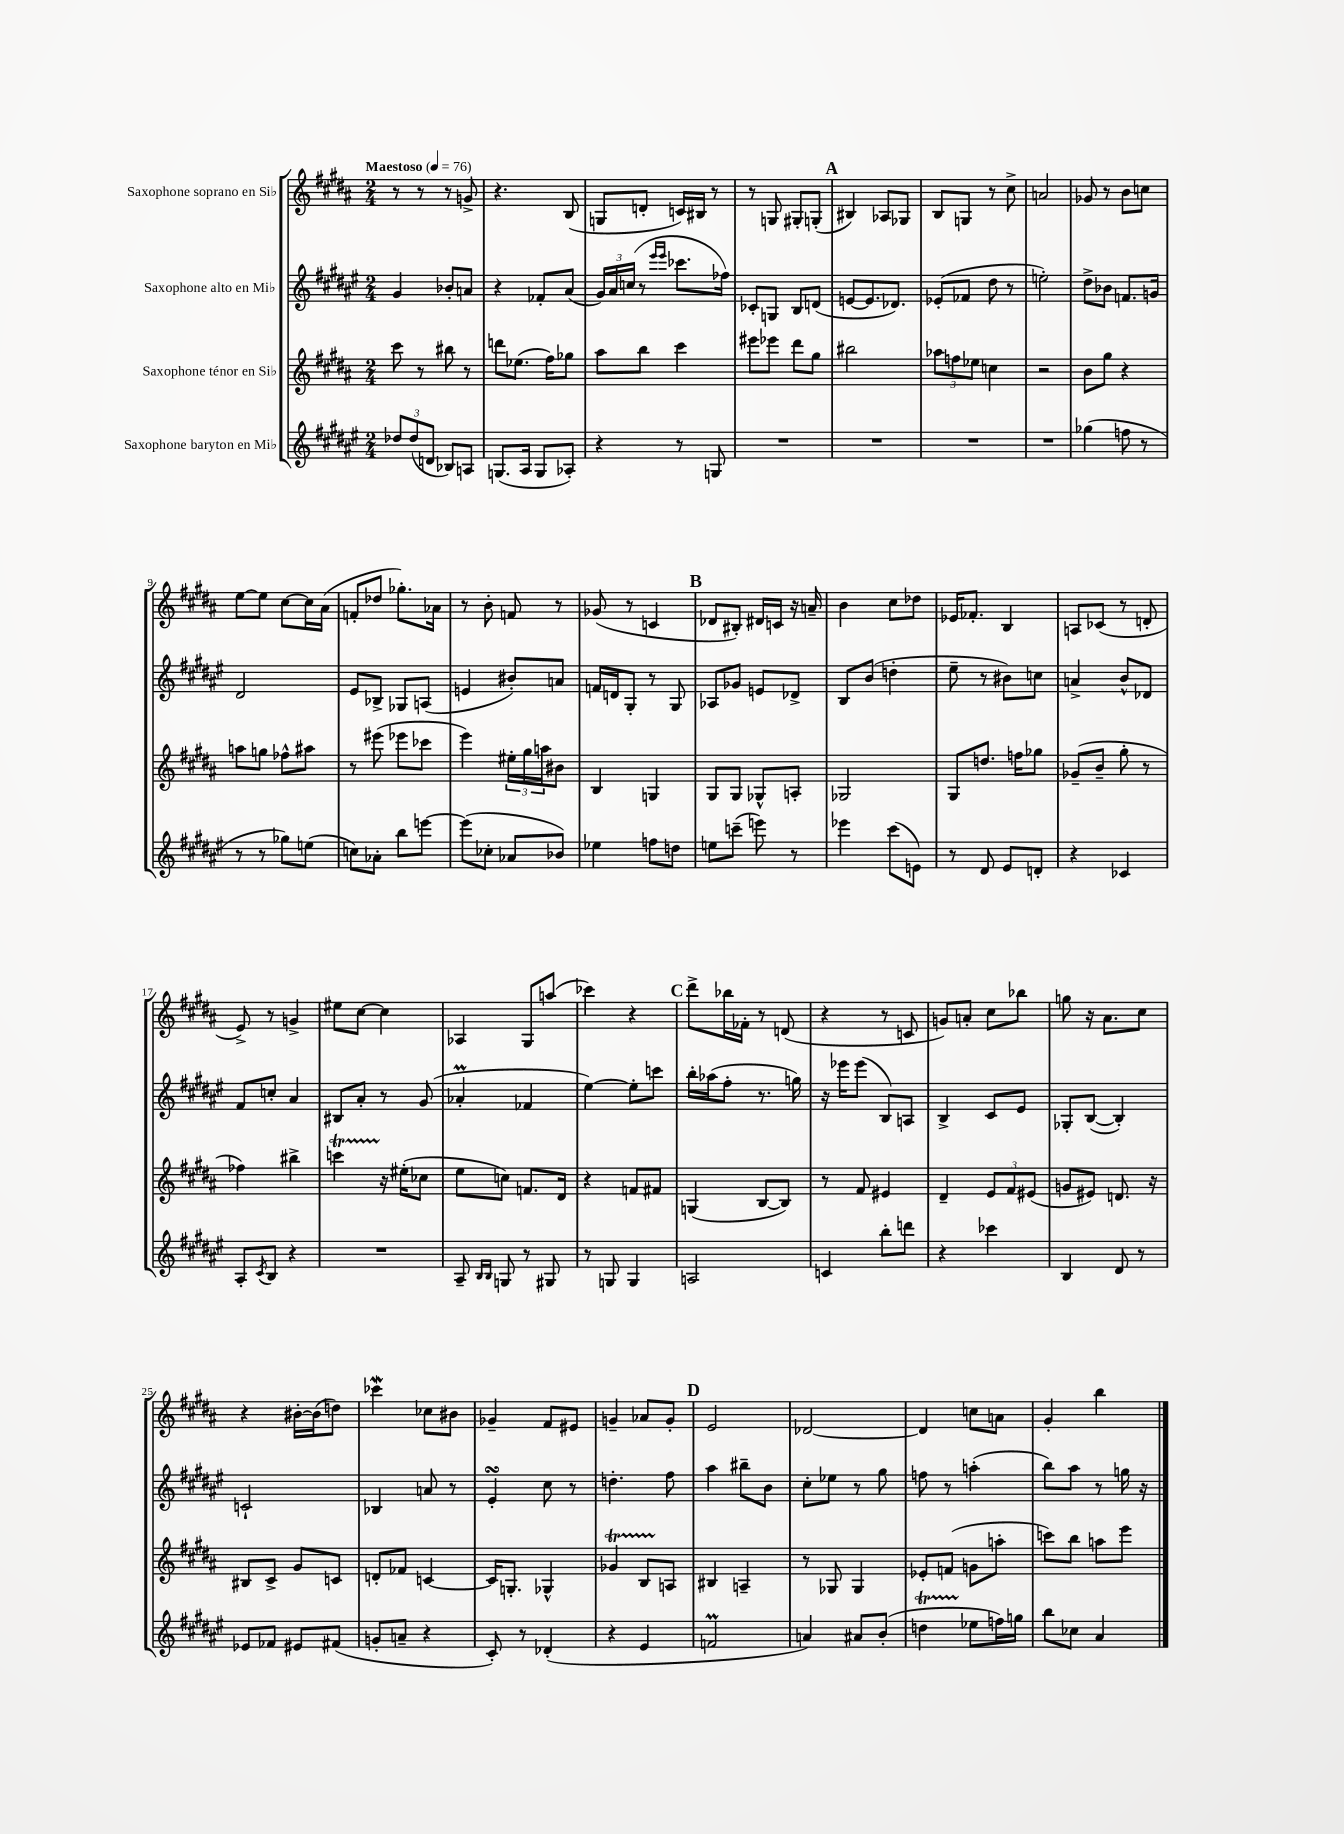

**kern	**kern	**kern	**kern
*staff4	*staff3	*staff2	*staff1
*clefG2	*clefG2	*clefG2	*clefG2
*k[f#c#g#d#a#e#]	*k[f#c#g#d#a#]	*k[f#c#g#d#a#e#]	*k[f#c#g#d#a#]
*M2/4	*M2/4	*M2/4	*M2/4
*MM76	*MM76	*MM76	*MM76
12dd-	8ccc#	4g#	8r
(12dd-	.	.	.
.	8r	.	8r
12d	.	.	.
8B-)	8bb#	8b-'	8r
8A	8r	8a	8g^
=	=	=	=
(8.G	8ddd	4r	4.r
.	(8.ee-	.	.
16A#	.	.	.
8G	.	8f-'	.
.	16ff#)	.	.
8A-')	8gg-	(8a#	(8B
=	=	=	=
4r	8aa#	24g#)	8G
.	.	24a#	.
.	.	(24cc	.
.	8bb	8r	8d'
.	.	16qqeee#	.
.	.	16qqeee#	.
8r	4ccc#	8.ccc-	16c)
.	.	.	16B#
8G	.	.	8r
.	.	16ff-)	.
=	=	=	=
2r	8eee#	8c-'	8r
.	8eee-	8G	8G
.	8ddd#	8B	8G#'
.	8gg#	(8d	(8G'
=	=	=	=
2r	2bb#	[8e	4B#)
.	.	8.e]	.
.	.	.	8A-
.	.	8.d-)	.
.	.	.	8G-
=	=	=	=
2r	12aa-	(8e-'	8B
.	12ff	.	.
.	.	8f-	8G
.	12ee-	.	.
.	4cc	8dd#	8r
.	.	8r	8cc#^
=	=	=	=
2r	2r	2ee')	2a
=	=	=	=
(4gg-	8b	8dd#^	8g-
.	8gg#	8b-	8r
8ff	4r	8.f	8b
8r	.	.	8cc
.	.	16g	.
=	=	=	=
8r	8aa	2d#	[8ee
8r	8gg	.	8ee]
8gg-)	8ff-^^	.	[8cc#
(8ee	8aa#	.	16cc#]
.	.	.	(16a#
=	=	=	=
8cc)	8r	8e#	8f'
8a-'	(8eee#	8B-^	8dd-
8bb	8eee-	8G-	8.gg-')
[8eee	8ccc-	(8A	.
.	.	.	16a-
=	=	=	=
(8eee]	4eee)	4e	8r
8cc-'	.	.	8b'
8a-	24ee#'	8b#')	8f
.	24gg#	.	.
.	24aa	.	.
8b-)	8b#	8a	8r
=	=	=	=
4ee-	4B	16f	(8g-
.	.	16d	.
.	.	8G#'	8r
8ff	4G	8r	4c
8dd	.	8G#	.
=	=	=	=
8ee	8G#	8A-	8d-
(8ccc~	8G#	8g-	8B#')
8eee)	8G-^^	8e	16d#
.	.	.	16c
8r	8A'	8d-^	16r
.	.	.	16a~
=	=	=	=
4eee-	2G-	8B	4b
.	.	(8b	.
(8ccc#	.	4dd'	8cc#
8e)	.	.	8dd-
=	=	=	=
8r	8G#	8ee#~	16e-
.	.	.	8.f-'
8d#	8.dd	8r	.
8e#	.	8b#)	4B
.	16ff	.	.
8d'	8gg-	8cc	.
=	=	=	=
4r	(8g-~	4a^	8A
.	8b~	.	(8c-
4c-	8gg#'	8b^^	8r
.	8r	8d-	8d'
=	=	=	=
8A#'	4ff-)	8f#	8e^)
8qc#	.	.	.
8B	.	8cc'	8r
4r	4bb#^	4a#	4g^
=	=	=	=
2r	4ccc	8B#	8ee#
.	.	8a#'	[8cc#
.	16r	8r	4cc#]
.	(16ee#'	.	.
.	8cc-	(8g#	.
=	=	=	=
8A#~	8ee	4a-'	4A-
16qqB	.	.	.
16qqB	.	.	.
8G	8cc)	.	.
8r	8.f	4f-	8G#
8G#	.	.	(8aa
.	16d#	.	.
=	=	=	=
8r	4r	[4ee#)	4ccc-)
8G	.	.	.
4G	8f	8ee#']	4r
.	8f#	8ccc	.
=	=	=	=
2A	(4G	16bb'	8ddd#^
.	.	(16aa-	.
.	.	8ff#'	16bb-
.	.	.	16f-'
.	[8B	8.r	8r
.	8B])	.	(8d
.	.	16gg)	.
=	=	=	=
4c	8r	16r	4r
.	.	16eee-	.
.	8f#	(8eee-	.
8bb'	4e#	8B)	8r
8ddd	.	8A	8c
=	=	=	=
4r	4d#~	4B^	8g)
.	.	.	8a'
4ccc-	12e	8c#	8cc#
.	12f#	.	.
.	.	8e#	8bb-
.	(12e#	.	.
=	=	=	=
4B	8g	8G-'	8gg
.	8e#)	([8B	16r
.	.	.	8.a#
8d#	8.d	4B'])	.
8r	.	.	8cc#
.	16r	.	.
=	=	=	=
8e-	8B#	2c`	4r
8f-	8c#^	.	.
8e#	8g#	.	[16b#'
.	.	.	(16b#]
(8f#	8c	.	8dd)
=	=	=	=
8g'	8d'	4B-	4ccc-
8a~	8f-	.	.
4r	[4c	8a	8cc-
.	.	8r	8b#
=	=	=	=
8c#')	16c]	4e#'	4g-~
.	8.G'	.	.
8r	.	.	.
(4d-'	4G-^^	8cc#	8f#
.	.	8r	8e#
=	=	=	=
4r	4g-	4.dd'	4g~
4e#	8B	.	8a-
.	8A	8ff#	8g'
=	=	=	=
2f	4B#	4aa#	2e
.	4A~	8bb#~	.
.	.	8b	.
=	=	=	=
4a)	8r	8cc#'	[2d-
.	8G-	8ee-	.
8a#	4G-	8r	.
(8b'	.	8gg#	.
=	=	=	=
4dd	8e-'	8ff	4d-]
.	(8f	8r	.
8ee-	8g	(4aa'	8cc
16ff)	8aa'	.	8a
16gg	.	.	.
=	=	=	=
8bb	8ccc)	8bb)	4g#'
8cc-	8bb	8aa#	.
4a#	8aa	8r	4bb
.	8eee	16gg	.
.	.	16r	.
==	==	==	==
*-	*-	*-	*-
